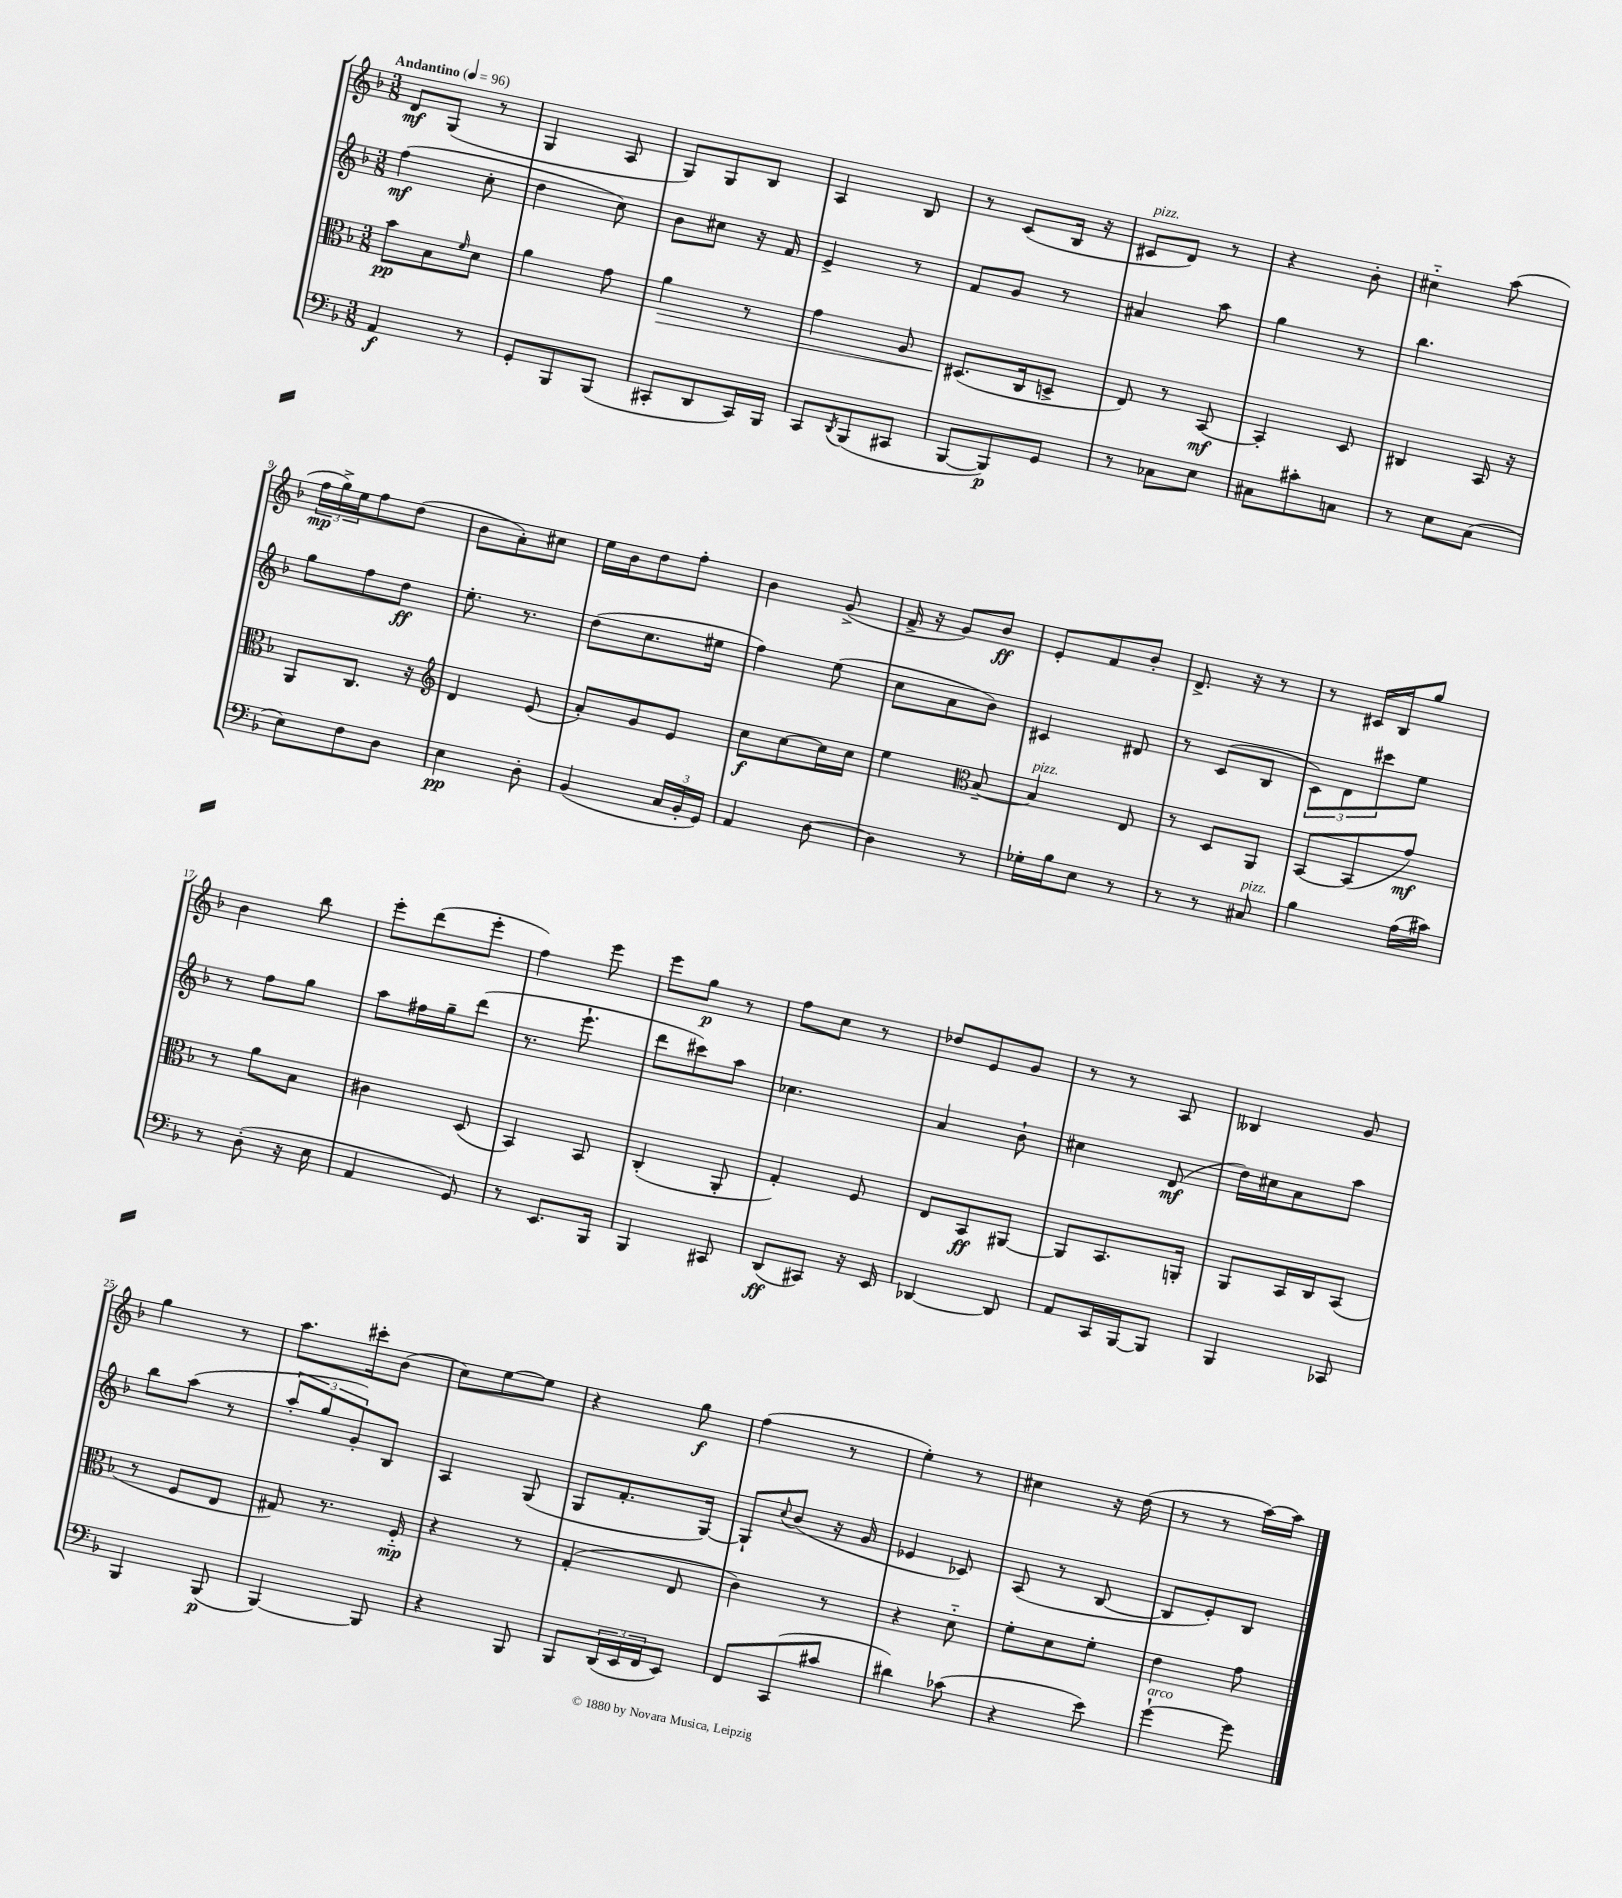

**kern	**kern	**kern	**kern
*staff4	*staff3	*staff2	*staff1
*clefF4	*clefC3	*clefG2	*clefG2
*k[b-]	*k[b-]	*k[b-]	*k[b-]
*M3/8	*M3/8	*M3/8	*M3/8
*MM96	*MM96	*MM96	*MM96
4AA	8b-	(4ff	8d
.	8B-	.	(8G
.	16qqf	.	.
8r	8d	8cc'	8r
=	=	=	=
8GG'	4a	4dd	4G
8BBB-	.	.	.
(8BBB-	8g	8cc)	8A
=	=	=	=
8CC#'	4a	8b-	8G)
8DD	.	8cc#	8G
16CC#)	8r	16r	8B-
16BBB-	.	16f	.
=	=	=	=
8CC	4g	4e^	4A
8qDD	.	.	.
(8BBB-	.	.	.
8CC#	8A	8r	8B-
=	=	=	=
[8BBB-	(8.D#	8f	8r
8BBB-])	.	8g	(8c
.	16C	.	.
8GG	8D^	8r	16B-
.	.	.	16r
=	=	=	=
8r	8E)	4a#	8c#
8C-	8r	.	8d)
8E	[8BB-	8aa	8r
=	=	=	=
8C#	4BB-']	4gg	4r
8c#'	.	.	.
8C	8D	8r	8b-'
=	=	=	=
8r	4C#	4.bb-	4cc#'~
8E	.	.	.
(8C	16BB-	.	(8aa
.	16r	.	.
=	=	=	=
8E)	8AA	8gg	24ff
.	.	.	24gg^)
.	.	.	24ee
8F	8.C	8ff	8ff
8D	.	8dd	(8dd
.	16r	.	.
=	=	=	=
*	*clefG2	*	*
4E	4d	8.ee'	8b-
.	.	.	8a')
.	.	8.r	.
8D'	(8e	.	8cc#
=	=	=	=
(4BB-	8a')	(8dd	16ee
.	.	.	16b-
.	8g	8.cc	8dd
24C	8e	.	8ff'
24BB-'	.	.	.
.	.	16ee#	.
24GG)	.	.	.
=	=	=	=
4AA	8cc	4ff)	4b-
.	[8cc	.	.
[8D	16cc]	(8ee	(8g^
.	16cc	.	.
=	=	=	=
4D]	4ee	8cc	16f^
.	.	.	16r
.	.	8a	8g)
*	*clefC3	*	*
8r	[8B-~	8b-)	8b-
=	=	=	=
16G-'	4B-]	4c#	8e'
16B-	.	.	.
8E	.	.	8f
8r	8E	8d#	8b-'
=	=	=	=
8r	8r	8r	8.d^
8r	8D	(8c	.
.	.	.	16r
8C#	8AA	8B-	8r
=	=	=	=
4B-	[8BB-	12c)	8r
.	.	12d	.
.	(8BB-]	.	16c#
.	.	12ccc#	.
.	.	.	16B-
(16A	8g)	8ee	8gg
16c#)	.	.	.
=	=	=	=
8r	8r	8r	4b-
(8D'	8a	8ff	.
16r	8B-	8gg	8bb-
16E	.	.	.
=	=	=	=
4AA	4c#	8aa	8eee'
.	.	16ff#	(8ddd
.	.	16gg~	.
8GG)	(8D	(8ddd	8eee'
=	=	=	=
8r	4BB-)	8.r	4ff)
8.EE	.	.	.
.	.	8.eee`	.
.	8BB-	.	8eee
16BBB-	.	.	.
=	=	=	=
4BBB-	(4C'	8ddd	8eee
.	.	8ccc#)	8gg
8CC#	8AA'	8aa	8r
=	=	=	=
(8DD	4G')	4.cc-	8ff
8CC#)	.	.	8cc
16r	8F	.	8r
16EE	.	.	.
=	=	=	=
[4DD-	8E	4a	8dd-
.	8BB-	.	8e
8DD-]	[8AA#	8b-`	8g
=	=	=	=
8AA	8AA#]	4cc#	8r
16CC	8.BB-	.	8r
[16BBB-	.	.	.
8BBB-]	.	(8d	8A
.	16AA'	.	.
=	=	=	=
4BBB-	8AA	16dd)	4B--
.	.	16cc#	.
.	16BB-	8a	.
.	16C	.	.
8CC-	(8BB-	8aa	8g
=	=	=	=
4BBB-	8r	8bb-	4gg
.	8F	(8aa	.
(8BBB-	8E	8r	8r
=	=	=	=
[4BBB-)	8G#)	12aa'	8.aa
.	.	12gg	.
.	8.r	.	.
.	.	12g')	.
.	.	.	16ccc#'
8BBB-]	.	8B-	(8b-
.	16F'~	.	.
=	=	=	=
4r	4r	4A	8cc)
.	.	.	[8ee
8BBB-	8r	(8G	8ee]
=	=	=	=
8BBB-	(4G'	8G	4r
(24DD	.	8.f'	.
24EE	.	.	.
24FF	.	.	.
8EE)	8E	.	8gg
.	.	[16G)	.
=	=	=	=
8FF	4c)	8G`]	(4ff
.	.	8qqcc	.
(8CC	.	(8b-	.
8c#	8r	16r	8r
.	.	16g	.
=	=	=	=
4d#)	4r	4e-	4ee')
(8c-	8d'~	8c-)	8r
=	=	=	=
4r	8f'	(8A	4cc#
.	8d	8r	.
8e)	8f'	[8B-	16r
.	.	.	(16dd
=	=	=	=
[4g`	4e	8B-]	8r
.	.	8e')	8r
8g]	8g	8B-	[16aa)
.	.	.	16aa]
==	==	==	==
*-	*-	*-	*-
